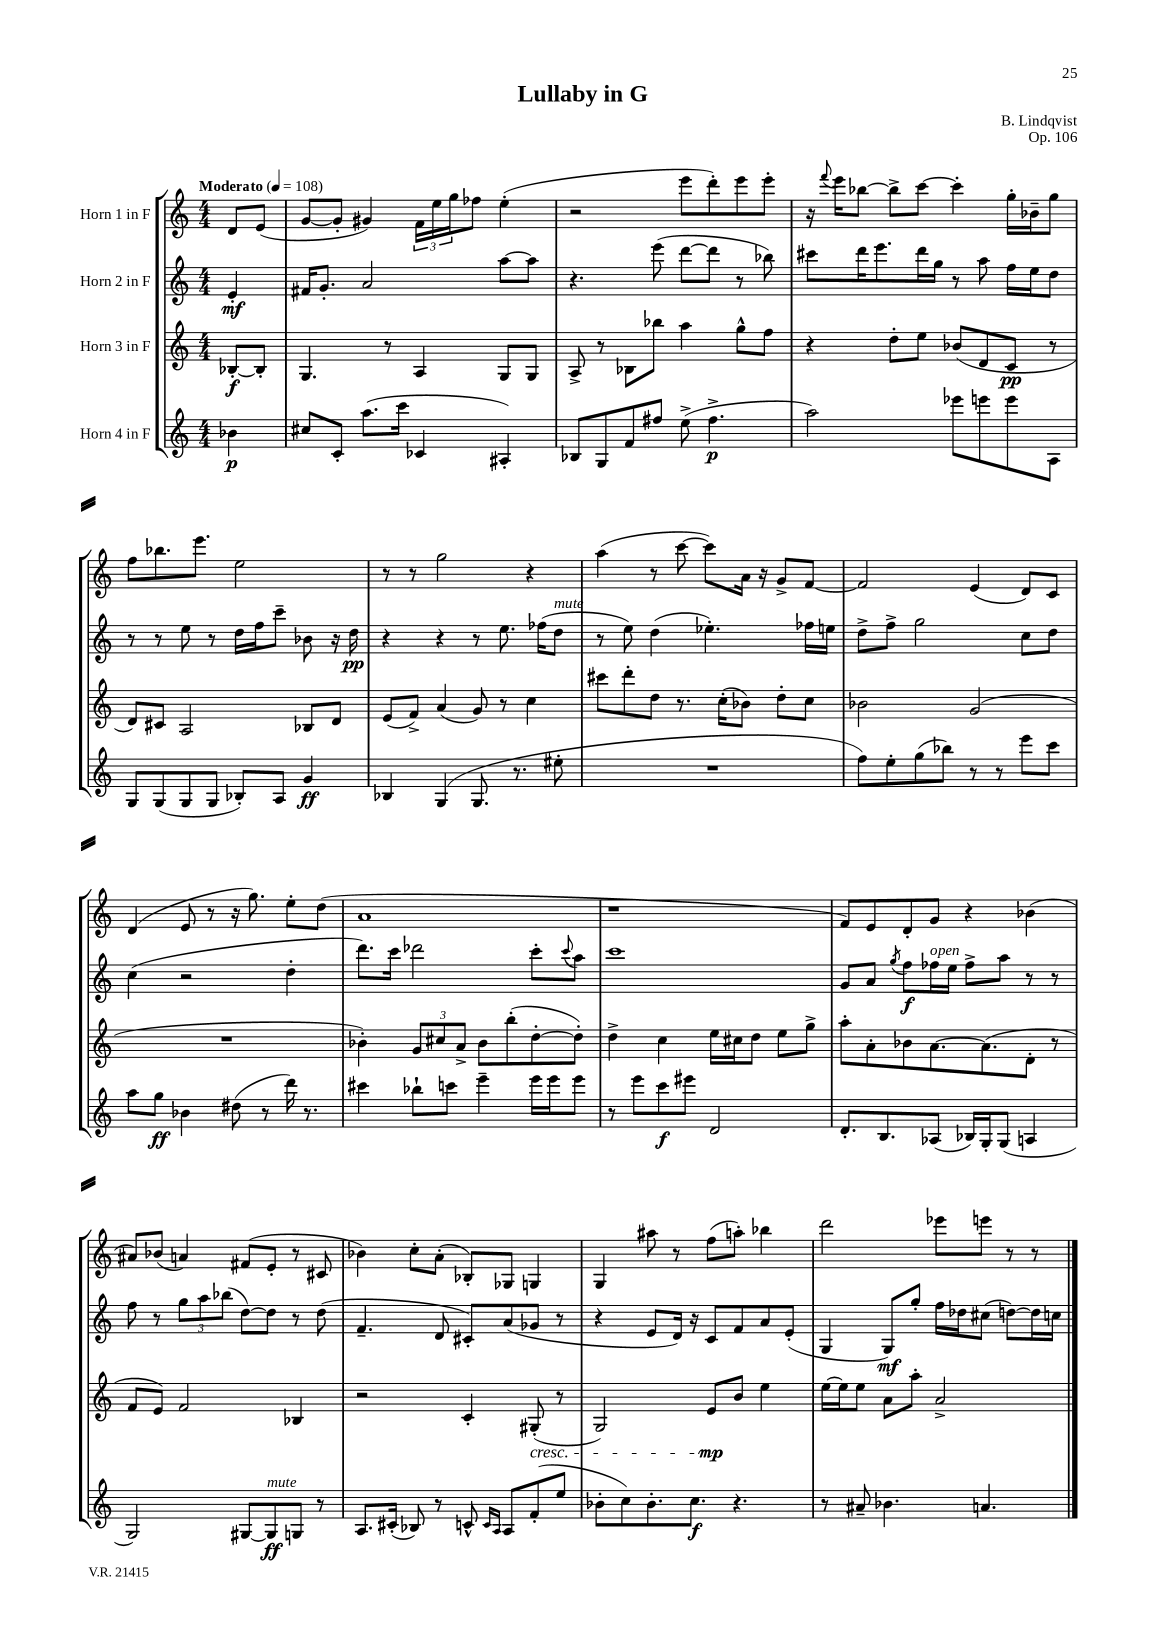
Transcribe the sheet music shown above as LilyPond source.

\header { title = "Lullaby in G" composer = "B. Lindqvist" opus = "Op. 106" }
<<
\new StaffGroup <<
\new Staff = "s0" \with { instrumentName = "Horn 1 in F" } {
    \clef treble \key c \major \numericTimeSignature \time 4/4 \partial 4 \tempo "Moderato" 4 = 108
    d'8 e'8( |
    g'8~ g'8-. gis'4) \tuplet 3/2 { f'16 e''16 g''16 } fes''8 e''4-.( |
    r2 e'''8 d'''8-.) e'''8 e'''8-. |
    r16 \appoggiatura { f'''8 } e'''16 bes''8~ bes''8-> c'''8~ c'''4-. g''16-. bes'16-- g''8 |
    f''8 bes''8. e'''8. e''2 |
    r8 r8 g''2 r4 |
    a''4( r8 c'''8~ c'''8) a'16 r16 g'8-> f'8~ |
    f'2 e'4( d'8) c'8 |
    d'4( e'8 r8 r16 g''8.) e''8-. d''8( |
    a'1 |
    r1 |
    f'8) e'8 d'8-. g'8 r4 bes'4( |
    ais'8) bes'8( a'4) fis'8( e'8-. r8 cis'8 |
    bes'4) c''8-. a'8-.( bes8-.) ges8 g4 |
    g4 ais''8 r8 f''8( a''8-.) bes''4 |
    d'''2 ees'''8 e'''8 r8 r8 \bar "|." |
}
\new Staff = "s1" \with { instrumentName = "Horn 2 in F" } {
    \clef treble \key c \major \numericTimeSignature \time 4/4 \partial 4
    e'4-.\mf |
    fis'16 g'8.-. a'2 a''8~ a''8 |
    r4. e'''8( d'''8~ d'''8 r8 bes''8) |
    cis'''8 d'''16 e'''8. d'''16 g''16 r8 a''8 f''16 e''16 d''8 |
    r8 r8 e''8 r8 d''16 f''16 c'''8-- bes'8 r16 d''16\pp |
    r4 r4 r8 e''8. fes''16( d''8^\markup { \italic "mute" } |
    r8 e''8) d''4( ees''4.-.) fes''16 e''16 |
    d''8-> f''8-> g''2 c''8 d''8 |
    c''4( r2 d''4-. |
    d'''8.) c'''16 des'''2 c'''8-. \appoggiatura { c'''8 } a''8 |
    c'''1 |
    g'8 a'8 \acciaccatura { g''8 } f''8\f fes''16^\markup { \italic "open" } e''16 fes''8-> a''8 r8 r8 |
    f''8 r8 \tuplet 3/2 { g''8 a''8 bes''8( } d''8~) d''8 r8 d''8( |
    f'4.-- d'8 cis'8-.) a'8( ges'8 r8 |
    r4 e'8 d'16) r16 c'8 f'8 a'8 e'8-.( |
    g4 g8\mf) g''8-. f''16 des''16 cis''8( d''8~) d''16 c''16 \bar "|." |
}
\new Staff = "s2" \with { instrumentName = "Horn 3 in F" } {
    \clef treble \key c \major \numericTimeSignature \time 4/4 \partial 4
    bes8~-.\f bes8-. |
    g4. r8 a4 g8 g8 |
    a8-> r8 bes8 bes''8 a''4 g''8-^ f''8 |
    r4 d''8-. e''8 bes'8( d'8 c'8\pp r8 |
    d'8) cis'8 a2 bes8 d'8 |
    e'8( f'8->) a'4( g'8) r8 c''4 |
    cis'''8 d'''8-. d''8 r8. c''16-.( bes'8) d''8-. c''8 |
    bes'2 g'2( |
    R1 |
    bes'4-.) \tuplet 3/2 { g'8 cis''8 a'8-> } bes'8 b''8-.( d''8~-. d''8-.) |
    d''4-> c''4 e''16 cis''16 d''8 e''8 g''8-> |
    a''8-. a'8-. bes'8 a'8.~ a'8.( d'8-. r8 |
    f'8 e'8) f'2 bes4 |
    r2 c'4-. gis8-.\cresc( r8 |
    g2) e'8\mp\! b'8 e''4 |
    e''16~ e''16 e''8 a'8 a''8-. a'2-> \bar "|." |
}
\new Staff = "s3" \with { instrumentName = "Horn 4 in F" } {
    \clef treble \key c \major \numericTimeSignature \time 4/4 \partial 4
    bes'4\p |
    cis''8 c'8-. a''8.( c'''16 ces'4 ais4-.) |
    bes8 g8 f'8 fis''8 e''8->( fis''4.->\p |
    a''2) ees'''8 e'''8 e'''8 a8 |
    g8 g8( g8 g8 bes8-.) a8 g'4\ff |
    bes4 g4( g8. r8. eis''8-. |
    R1 |
    f''8) e''8-. g''8( bes''8) r8 r8 e'''8 c'''8 |
    a''8 g''8\ff bes'4 dis''8( r8 d'''16) r8. |
    cis'''4 bes''8-! c'''8 e'''4-- e'''16 e'''16 e'''8 |
    r8 e'''8 c'''8\f eis'''8 d'2 |
    d'8.-. b8. aes8( bes16) g16-. g8( a4 |
    g2) gis8~ gis8\ff^\markup { \italic "mute" } g8 r8 |
    a8. cis'16-.( bes8) r8 c'8-^ \grace { c'16 a16 } a8 f'8-.( e''8 |
    bes'8-. c''8) bes'8.-. c''8.\f r4. |
    r8 ais'8-- bes'4. a'4. \bar "|." |
}
>>
>>
\layout { \context { \Score \remove "Bar_number_engraver" } }
